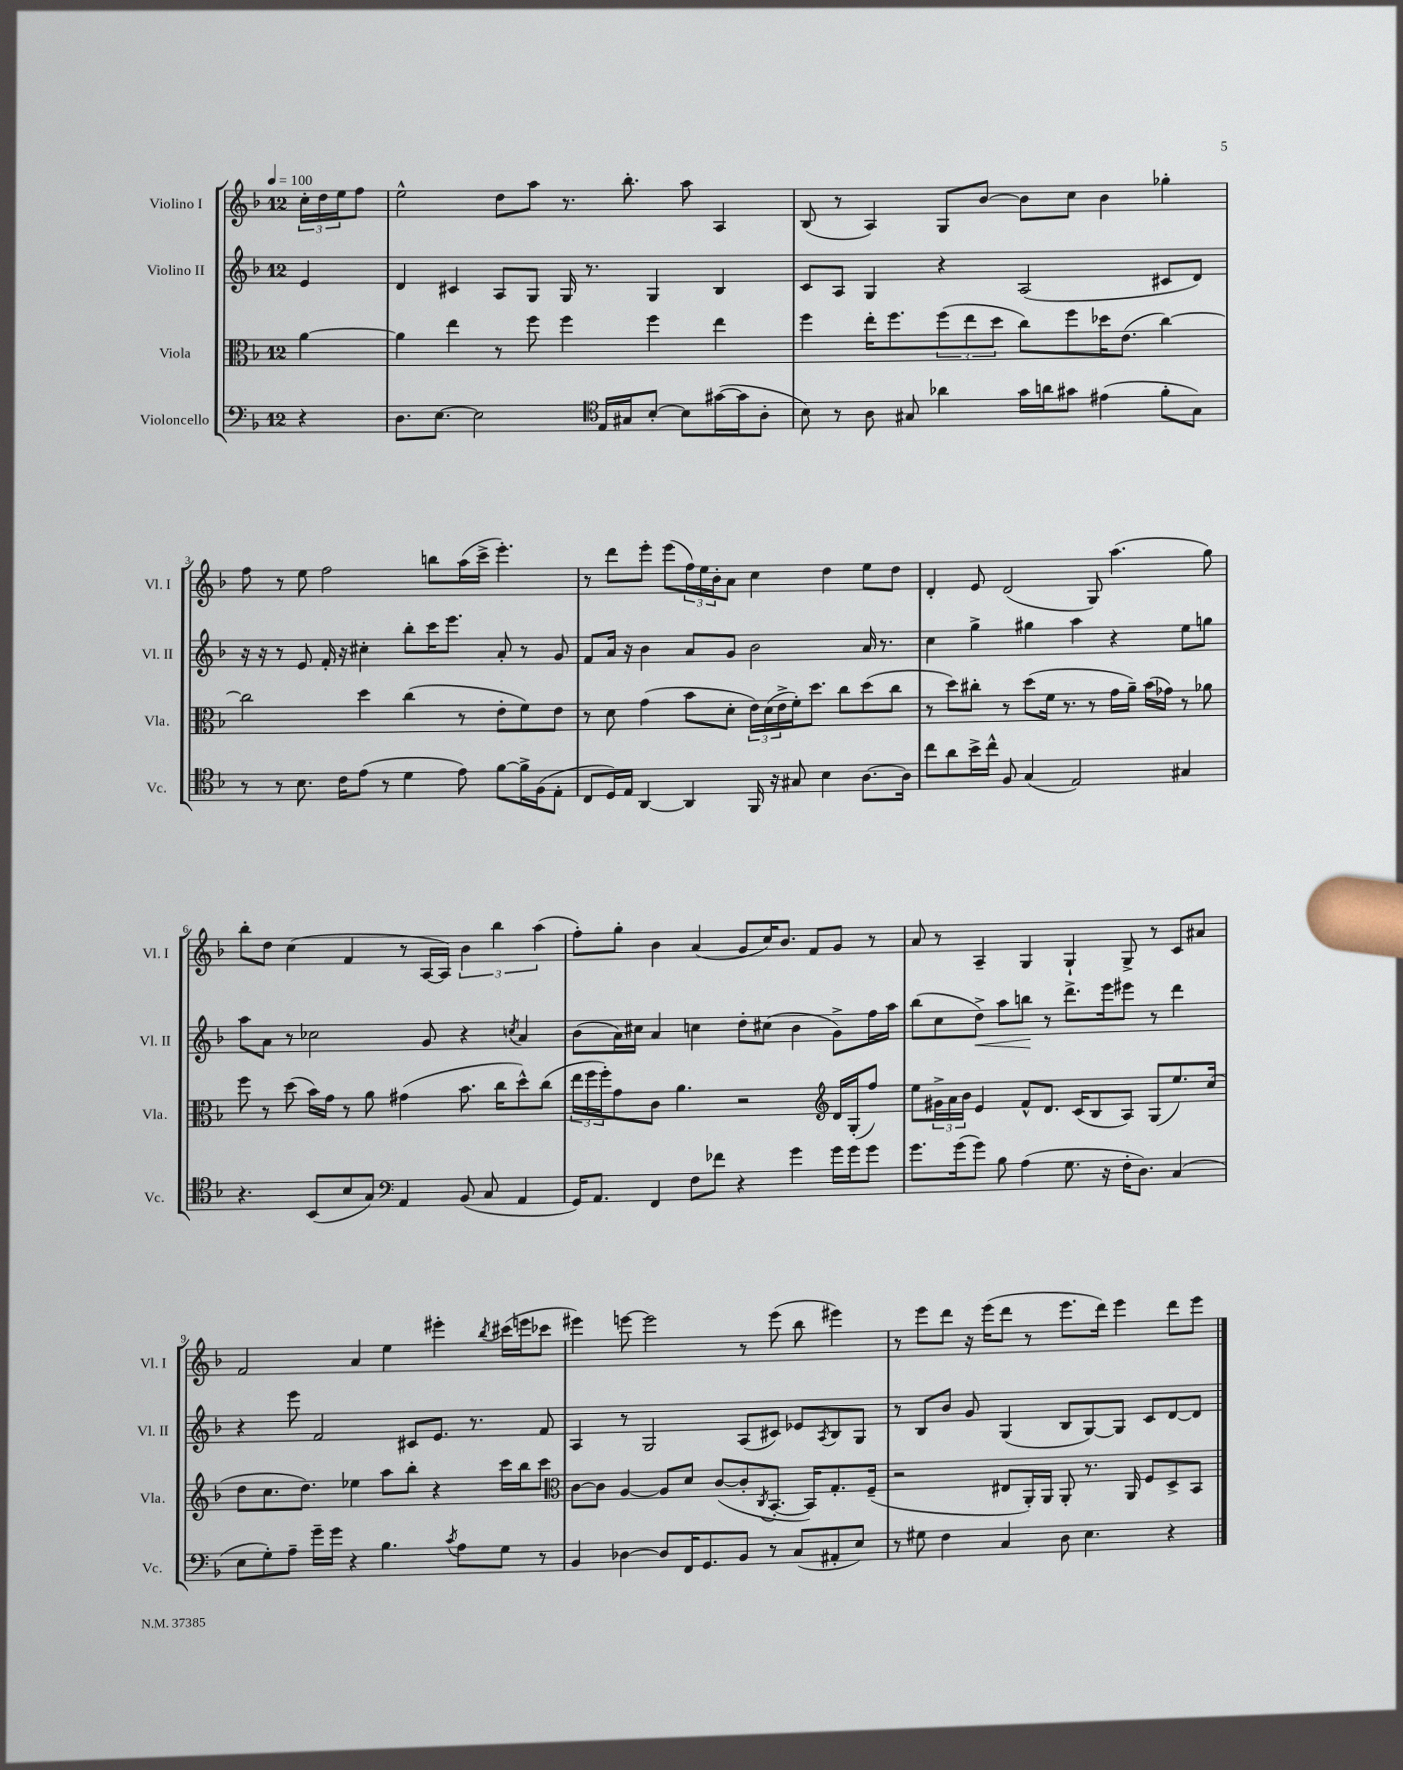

**kern	**kern	**kern	**dynam	**kern
*part4	*part3	*part2	*part2	*part1
*staff4	*staff3	*staff2	*staff2	*staff1
*I"Violoncello	*I"Viola	*I"Violino II	*	*I"Violino I
*I'Vc.	*I'Vla.	*I'Vl. II	*	*I'Vl. I
*clefF4	*clefC3	*clefG2	*	*clefG2
*k[b-]	*k[b-]	*k[b-]	*	*k[b-]
*M12/8	*M12/8	*M12/8	*	*M12/8
*MM100	*MM100	*MM100	*	*MM100
=	=	=	=	=
4r	[4a\	4e/	.	24cc'\LL
.	.	.	.	24dd\
.	.	.	.	24ee\J
.	.	.	.	8ff\J
=1	=1	=1	=1	=1
8.D\L	4a\]	4d/	.	2ee^^\
[8.E\J	.	.	.	.
.	4ee\	4c#X/	.	.
2E\]	.	.	.	.
.	8r	8A/L	.	8dd\L
.	8ff\	8G/J	.	8aa\J
.	4ff\	16G/	.	8.r
.	.	8.r	.	.
*clefC4	*	*	*	*
16E/LL	.	.	.	.
16G#X/J	.	.	.	8.bb-'\
[8B-'/J	4ff\	4G/	.	.
8B-\L]	.	.	.	8aa\
([16g#X\L	4ee\	4B-/	.	4A/
16g#\J]	.	.	.	.
8A'\J	.	.	.	.
=2	=2	=2	=2	=2
8B-\)	4ff\	8c/L	.	(8B-/
8r	.	8A/J	.	8r
8A\	16ee'\KL	4G/	.	4A/)
.	8.ff\	.	.	.
8G#X/	.	.	.	.
4a-X\	(12ff\	4r	.	8G/L
.	12ee\	.	.	.
.	.	.	.	[8b-/J
.	12dd\J	.	.	.
16g\LL	8cc\L)	(2A/	.	8b-\L]
16an\J	.	.	.	.
8g#X\J	8ff\	.	.	8cc\J
(4e#X\	16dd-X\K	.	.	4b-\
.	(8.e\J	.	.	.
8f'\L	[4cc\)	8c#X/L	.	4gg-X'\
8G#\J)	.	8d/J)	.	.
!!LO:LB:g=z
=3	=3	=3	=3	=3
8r	2cc\]	16r	.	8ff\
.	.	16r	.	.
8r	.	8r	.	8r
8.B-\	.	8e/	.	8ee\
.	.	16f'/	.	2ff\
16c\KL	.	16r	.	.
(8e\J	4dd\	4cc#X'\	.	.
8r	.	.	.	.
4d\	(4cc\	8bb-'\L	.	.
.	.	16ccc\K	.	8bbn\L
.	.	8.eee\J	.	.
8e\)	8r	.	.	(16aa\L
.	.	.	.	16ccc^\JJ
[8f\L	8e'\L	8a'/	.	4.eee'\)
16f^\L]	8f\)	8r	.	.
(16F\J	.	.	.	.
8E'\J	8e\J	8g/	.	.
=4	=4	=4	=4	=4
8C/L	8r	8f/L	.	8r
16D/L)	8d\	16a/Jk	.	8ddd\L
16E/JJ	.	16r	.	.
[4AA/	(4g\	4b-\	.	8eee'\J
.	.	.	.	(8eee\L
4AA/]	8b-\L	8a/L	.	24ff\L)
.	.	.	.	24ee\
.	.	.	.	24b-'\J
.	8d'\J	8g/J	.	8a\J
16FF/	24e\LL)	2b-\	.	4cc\
.	(24d\	.	.	.
16r	.	.	.	.
.	24e^\	.	.	.
8G#X/	16f'\J)	.	.	.
.	8.dd\J	.	.	.
4B-\	.	.	.	4dd\
.	8cc\L	.	.	.
[8.A\L	(8dd\	16a/	.	8ee\L
.	.	8.r	.	.
.	8cc\J	.	.	8dd\J
16A\Jk]	.	.	.	.
=5	=5	=5	=5	=5
8cc\L	8r	4cc\	.	4d'/
8a\	8dd\L)	.	.	.
16b-^\L	8cc#X'\J	4gg^\	.	8e/
16cc^^\JJ	.	.	.	.
8F/	8r	.	.	(2d/
(4G/	(8dd\L	4gg#X\	.	.
.	16f\Jk	.	.	.
.	8.r	.	.	.
2E/)	.	4aa\	.	.
.	8r	.	.	8G/)
.	16g\LL	4r	.	(4.aa\
.	16a~\JJ)	.	.	.
.	(16b-\LL	.	.	.
.	16g-X\JJ)	.	.	.
4G#X/	8r	8ee\L	.	.
.	8a-X\	8ggn\J	.	8gg\)
!!LO:LB:g=z
=6	=6	=6	=6	=6
4.r	8ff\	8aa\L	.	8bb-'\L
.	8r	8a\J	.	8dd\J
.	(8dd\	8r	.	(4cc\
(8BB-/L	16b-\LL)	2cc-X\	.	.
.	16g\JJ	.	.	.
8B-/	8r	.	.	4f/
8G/J)	8a\	.	.	.
*clefF4	*	*	*	*
4AA/	(4g#X\	.	.	8r
.	.	8g/	.	[16A/LL
.	.	.	.	16A/JJ])
(8BB-/	8.b-\	4r	.	6b-\
8C/	.	.	.	.
.	.	.	.	6bb-\
.	16cc\KL	.	.	.
.	.	8qccn/	.	.
4AA/	8dd^^\)	4a/	.	.
.	.	.	.	(6aa\
.	(8cc\J	.	.	.
=7	=7	=7	=7	=7
16GG/KL)	24ee\LL	(8b-\L	.	8ff'\L)
.	24ff\	.	.	.
8.AA/J	.	.	.	.
.	24ff'\J)	.	.	.
.	8g\	16a\L)	.	8gg'\J
.	.	16cc#X\JJ	.	.
4FF/	8c\J	4a/	.	4b-\
.	4.a\	.	.	.
8F\L	.	4ccn\	.	(4a/
8f-X\J	.	.	.	.
4r	2r	8dd'\L	.	8g/L
.	.	(8cc#X\J	.	16cc/K)
.	.	.	.	8.b-/J
4g\	.	4b-\	.	.
.	.	.	.	8f/L
*	*clefG2	*	*	*
16g\LL	16d/LL	8g^\L)	.	8g/J
16g\J	(16G'/J	.	.	.
8g\J	8ff/J)	16ff\L	.	8r
.	.	16aa\JJ	.	.
=8	=8	=8	=8	=8
8.g\L	8ee\L	(8bb-\L	.	8a/
.	24g#X^\L	8cc\	.	8r
.	24a\	.	.	.
(16g\k	.	.	.	.
.	24b-\JJ	.	.	.
!	!	!	!LO:HP:b	!
8g\J)	4e/	8dd^\J)	<	4A~/
8B-\	.	8aa\L	.	.
(4A\	8f^^/L	8bbn\J	.	4G/
.	8.d/J	8r	[	.
8.G\	.	8.ddd^\L	.	4G`/
.	(16c/KL	.	.	.
.	8B-/	.	.	.
16r	.	16eee\k	.	.
16F'\KL	8A/J)	8eee#X\J	.	8G^/
8.D\J)	.	.	.	.
.	(8G/L	8r	.	8r
(4C/	8.ee/)	4ddd\	.	8c/L
.	.	.	.	8a#X/J
.	(16cc/Jk	.	.	.
!!LO:LB:g=z
=9	=9	=9	=9	=9
8E\L	8dd\L	4r	.	2f/
8G'\)	8.cc\	.	.	.
8A~\J	.	8eee\	.	.
.	8.dd\J)	.	.	.
16g~\LL	.	2f/	.	.
16g\JJ	.	.	.	.
4r	4ee-X\	.	.	4a/
4.B-\	8aa\L	.	.	4ee\
.	8bb-'\J	8c#X/L	.	.
.	4r	8.e/J	.	4eee#X'\
8qc/	.	.	.	.
8A\L	.	.	.	.
.	.	8.r	.	.
.	.	.	.	8qbb-/
8G\J	16ccc\LL	.	.	(16ccc#X\LL
.	16bb-\J	.	.	16eeen\J
8r	8ccc\J	8f/	.	8ccc-X\J
=10	=10	=10	=10	=10
*	*clefC3	*	*	*
4BB-/	[8c\L	4A/	.	4eee#X\)
.	8c\J]	.	.	.
[4D-X\	[4A/	8r	.	[8eeen\
.	.	2G/	.	2eee\]
8D-/L]	8A/L]	.	.	.
16FF/K	8d/J	.	.	.
8.GG/	.	.	.	.
.	([8c/L	.	.	.
8BB-/J	8c'/]	(8A/L	.	8r
.	8qC/	.	.	.
8r	[8.BB-'/J	8c#X/J)	.	(8eee\
(8C/L	.	8e-X/L	.	8bb-\
.	16BB-/KL])	.	.	.
.	.	8qA/	.	.
8AA#X'/	8.G'/	8B-/	.	4eee#X\)
8E/J)	.	8G/J	.	.
.	(16F~/Jk	.	.	.
=11	=11	=11	=11	=11
8r	2r	8r	.	8r
8G#X\	.	8B-/L	.	8eee\L
4F\	.	8b-/J	.	8ddd\J
.	.	8g/	.	16r
.	.	.	.	(16eee\KL
4C/	8E#X/L	(4G/	.	8ddd\J
.	16AA'/L)	.	.	8r
.	16AA/JJ	.	.	.
8D\	8AA'/	8B-/L	.	8.eee\L
4.E\	8.r	[8G/)	.	.
.	.	.	.	16ddd\Jk)
.	.	8G/J]	.	4eee\
.	16AA/	.	.	.
.	8F/L	8c/L	.	.
4r	8D^/	[8d/	.	8ddd\L
.	8BB-/J	8d/J]	.	8eee\J
==	==	==	==	==
*-	*-	*-	*-	*-
